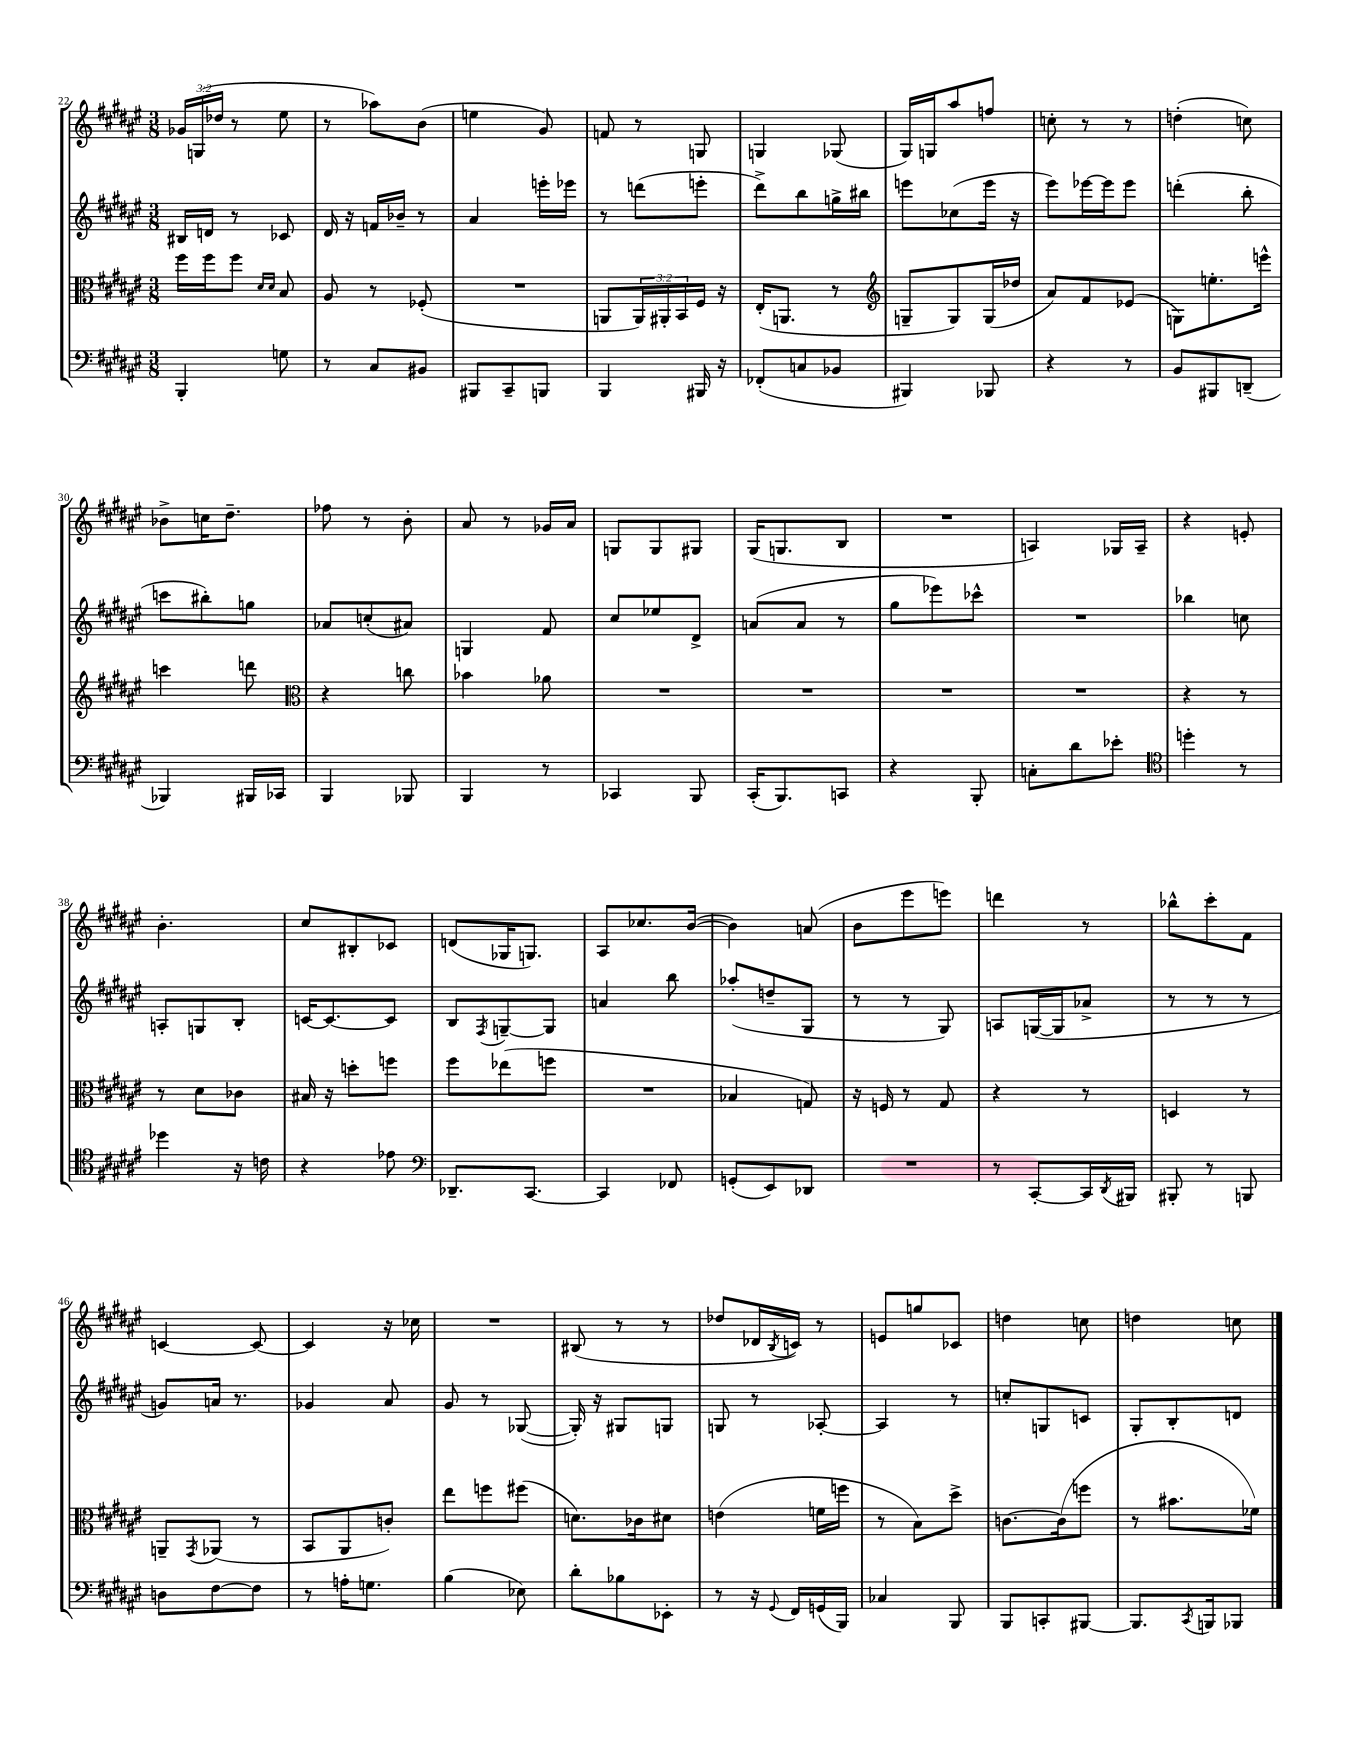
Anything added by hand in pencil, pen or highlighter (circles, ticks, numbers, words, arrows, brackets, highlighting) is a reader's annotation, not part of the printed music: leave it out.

**kern	**kern	**kern	**kern
*part4	*part3	*part2	*part1
*staff4	*staff3	*staff2	*staff1
*clefF4	*clefC3	*clefG2	*clefG2
*k[f#c#g#d#a#e#]	*k[f#c#g#d#a#e#]	*k[f#c#g#d#a#e#]	*k[f#c#g#d#a#e#]
*M3/8	*M3/8	*M3/8	*M3/8
=22	=22	=22	=22
4BBB'/	16ff#\LL	16B#X/LL	24g-X/LL
.	.	.	(24Gn/
.	16ff#\J	16dn/JJ	.
.	.	.	24dd-X/JJ
.	8ff#\J	8r	8r
.	16qqd#/LL	.	.
.	16qqd#/JJ	.	.
8Gn\	8B/	8c-X/	8ee#\
=23	=23	=23	=23
8r	8A#/	16d#/	8r
.	.	16r	.
8C#/L	8r	16fn/LL	8aa-X\L)
.	.	16b-X~/JJ	.
8BB#X/J	(8F-X'/	8r	(8b\J
=24	=24	=24	=24
8BBB#X/L	4.r	4a#/	4een\
8CC#~/	.	.	.
8BBBn/J	.	16eeen'\LL	8g#/)
.	.	16eee-X\JJ	.
=25	=25	=25	=25
4BBB/	8AAn/L	8r	8fn/
.	24AA/L)	(8dddn\L	8r
.	24AA#X'/	.	.
.	24BB/	.	.
16BBB#X/	16F#/JJ	8eeen'\J	8Gn/
16r	16r	.	.
=26	=26	=26	=26
(8FF-X'/L	(16E#'/KL	8ddd#^\L)	4Gn/
.	8.AAn/J	.	.
8Cn/	.	8bb\	.
8BB-X/J	8r	16ggn^\L	(8G-X/
.	.	16bb#X\JJ	.
=27	=27	=27	=27
*	*clefG2	*	*
4BBB#X/)	8Gn~/L	8eeen\L	16G#/LL)
.	.	.	16Gn/J
.	8G/)	(8cc-X\	8aa#/
8BBB-X/	(16G/L	16eee\Jk	8ffn/J
.	16dd-X/JJ	16r	.
=28	=28	=28	=28
4r	8a#/L)	8eee#\L)	8ccn'\
.	8f#/	[16eee-X\L	8r
.	.	16eee-\J]	.
8r	(8e-X/J	8eee-\J	8r
=29	=29	=29	=29
8BB/L	8Gn\L)	(4dddn'\	(4ddn'\
8BBB#X/	8.een'\	.	.
(8DDn~/J	.	8bb'\	8ccn\)
.	16eeen^^\Jk	.	.
!!LO:LB:g=z
=30	=30	=30	=30
4BBB-X/)	4cccn\	8cccn\L	8b-X^\L
.	.	8bb#X'\)	16ccn\K
.	.	.	8.dd#~\J
16BBB#X/LL	8dddn\	8ggn\J	.
16CC-X/JJ	.	.	.
=31	=31	=31	=31
*	*clefC3	*	*
4BBB/	4r	8a-X/L	8ff-X\
.	.	(8ccn'/	8r
8BBB-X/	8ccn\	8a#X/J)	8b'\
=32	=32	=32	=32
4BBB/	4b-X\	4Gn/	8a#/
.	.	.	8r
8r	8a-X\	8f#/	16g-X/LL
.	.	.	16a#/JJ
=33	=33	=33	=33
4CC-X/	4.r	8cc#/L	8Gn/L
.	.	8ee-X/	8G/
8BBB/	.	8d#^/J	8G#X/J
=34	=34	=34	=34
(16CC#'/KL	4.r	(8an/L	(16G#/KL
8.BBB/)	.	.	8.Gn/
.	.	8a/J	.
8CCn/J	.	8r	8B/J
=35	=35	=35	=35
4r	4.r	8gg#\L	4.r
.	.	8eee-X\)	.
8BBB'/	.	8ccc-X^^\J	.
=36	=36	=36	=36
8Cn'\L	4.r	4.r	4An/)
8d#\	.	.	.
8e-X'\J	.	.	16G-X/LL
.	.	.	16A~/JJ
=37	=37	=37	=37
*clefC4	*	*	*
4ddn'\	4r	4bb-X\	4r
8r	8r	8ccn\	8en'/
!!LO:LB:g=z
=38	=38	=38	=38
4dd-X\	8r	8An'/L	4.b'\
.	8d#\L	8Gn/	.
16r	8c-X\J	8B'/J	.
16cn\	.	.	.
=39	=39	=39	=39
4r	16B#X/	[16cn/KL	8cc#/L
.	16r	8.c/_	.
.	8ddn'\L	.	8B#X'/
8e-X\	8ffn\J	8c/J]	8c-X/J
=40	=40	=40	=40
*clefF4	*	*	*
8.DD-X~/L	8ff#\L	8B/L	(8dn/L
.	.	8qF#/	.
.	(8ee-X\	[8Gn~/	16G-X/K
[8.CC#/J	.	.	8.Gn/J)
.	8ffn\J	8G/J]	.
=41	=41	=41	=41
4CC#/]	4.r	4an/	8A#/L
.	.	.	8.cc-X/
8FF-X/	.	8bb\	.
.	.	.	([16b/Jk
=42	=42	=42	=42
(8GGn'/L	4B-X/	(8aa-X'/L	4b\])
8EE#/)	.	8ddn~/	.
8DD-X/J	8Gn/)	8G#/J	(8an/
=43	=43	=43	=43
4.r	16r	8r	8b\L
.	16Fn/	.	.
.	8r	8r	8eee#\
.	8G#/	8G#/)	8eeen\J)
=44	=44	=44	=44
8r	4r	8An/L	4dddn\
[8CC#'/L	.	([16Gn/L	.
.	.	16G/J]	.
16CC#/L]	8r	8a-X^/J	8r
8qDD#/	.	.	.
16BBB#X/JJ	.	.	.
=45	=45	=45	=45
8BBB#X'/	4Dn/	8r	8bb-X^^\L
8r	.	8r	8ccc#'\
8BBBn/	8r	8r	8f#\J
!!LO:LB:g=z
=46	=46	=46	=46
8Dn\L	8AAn~/L	8gn/L)	[4cn/
.	8qGG#/	.	.
[8F#\	(8AA-X/J	16an/Jk	.
.	.	8.r	.
8F#\J]	8r	.	8c/_
=47	=47	=47	=47
8r	8BB/L	4g-X/	4c/]
16An'\KL	8AA#/	.	.
8.Gn\J	.	.	.
.	8cn'/J)	8a#/	16r
.	.	.	16cc-X\
=48	=48	=48	=48
(4B\	8ee#\L	8g#/	4.r
.	8ffn\	8r	.
8E-X\)	(8ff#X\J	([8G-X/	.
=49	=49	=49	=49
8d#'\L	8.dn\L)	16G-'/])	(8B#X/
.	.	16r	.
8B-X\	.	8G#X/L	8r
.	16c-X\k	.	.
8EE-X'\J	8d#X\J	8Gn/J	8r
=50	=50	=50	=50
8r	(4en\	8Gn/	8dd-X/L
16r	.	8r	16d-X/L
8qqGG#/	.	.	8qB/
16FF#/LL	.	.	16cn/JJ)
(16GGn/	16fn\LL	[8A-X'/	8r
16BBB/JJ)	16ffn\JJ	.	.
=51	=51	=51	=51
4C-X/	8r	4A-/]	8en/L
.	8B\L)	.	8ggn/
8BBB/	8dd#^\J	8r	8c-X/J
=52	=52	=52	=52
8BBB/L	[8.cn\L	8ccn'/L	4ddn\
8CCn'/	.	8Gn/	.
.	(16c\k]	.	.
[8BBB#X/J	8ffn\J	8cn/J	8ccn\
=53	=53	=53	=53
8.BBB#/L]	8r	8G#'/L	4ddn\
.	8.b#X\L	8B'/	.
8qCC#/	.	.	.
16BBBn/k	.	.	.
8BBB-X/J	.	8dn/J	8ccn\
.	16f-X\Jk)	.	.
==	==	==	==
*-	*-	*-	*-
